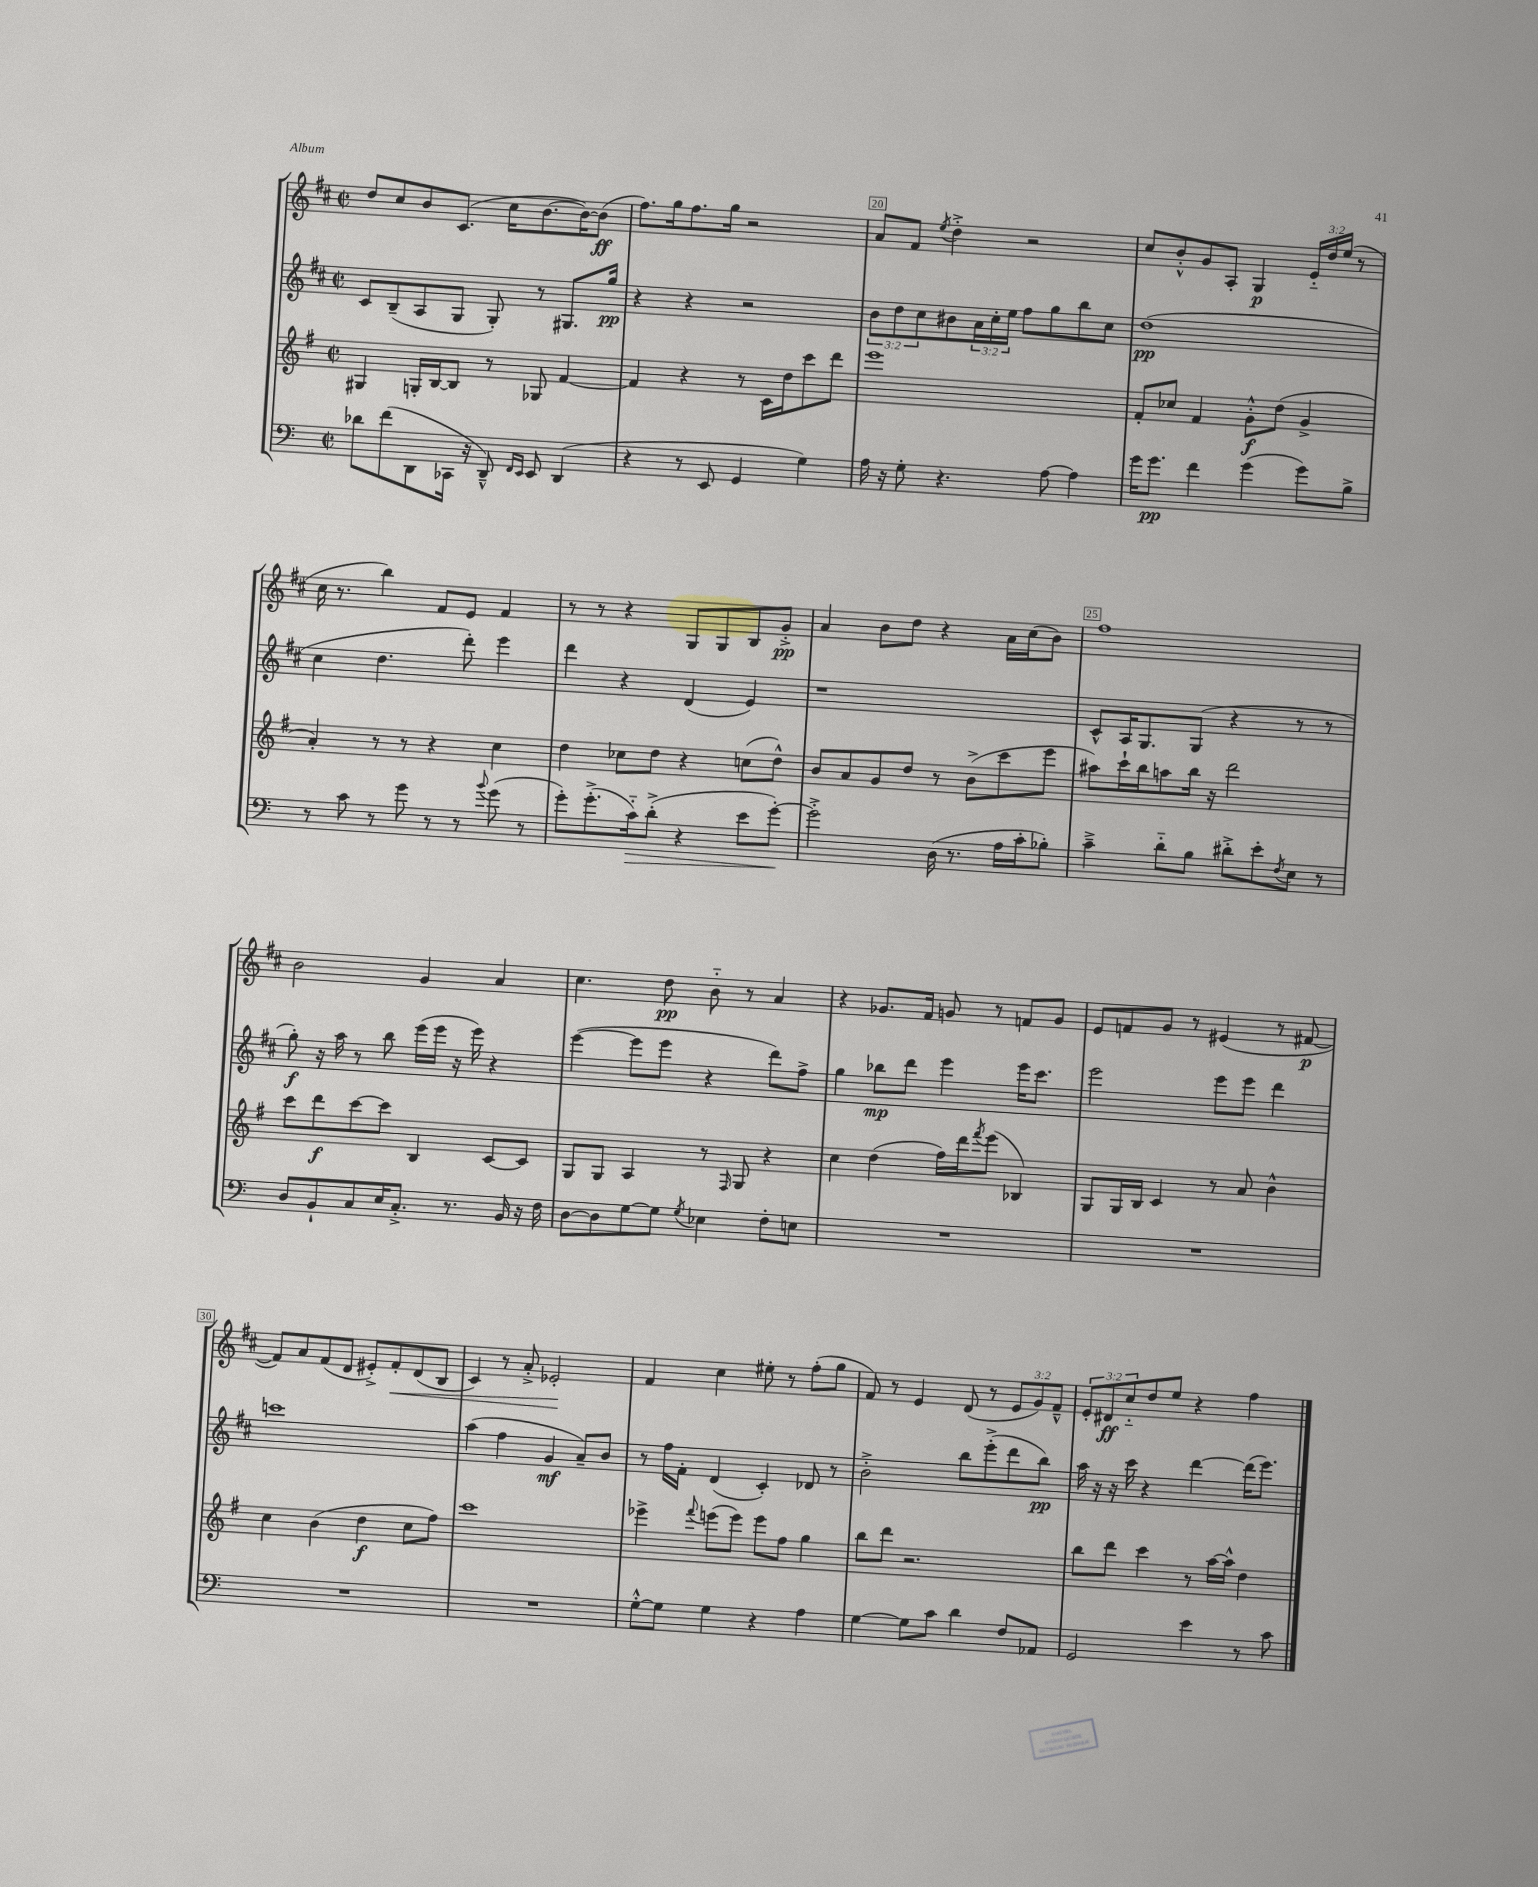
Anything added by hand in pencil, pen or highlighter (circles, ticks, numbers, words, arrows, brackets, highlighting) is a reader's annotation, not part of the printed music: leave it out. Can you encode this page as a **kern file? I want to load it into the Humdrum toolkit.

**kern	**dynam	**kern	**dynam	**kern	**dynam	**kern	**dynam
*part4	*part4	*part3	*part3	*part2	*part2	*part1	*part1
*staff4	*staff4	*staff3	*staff3	*staff2	*staff2	*staff1	*staff1
*clefF4	*	*clefG2	*	*clefG2	*	*clefG2	*
*k[]	*	*k[f#]	*	*k[f#c#]	*	*k[f#c#]	*
*M2/2	*	*M2/2	*	*M2/2	*	*M2/2	*
*met(c|)	*	*met(c|)	*	*met(c|)	*	*met(c|)	*
=18	=18	=18	=18	=18	=18	=18	=18
8d-X\L	.	4G#X/	.	8c#/L	.	8dd/L	.
(8f\	.	.	.	(8B~/	.	8cc#/	.
8DD\	.	16Gn'/LL	.	8A/	.	8b/	.
.	.	[16B/J	.	.	.	.	.
16CC-X\Jk	.	8B/J]	.	8G/J	.	(8.c#/J	.
16r	.	.	.	.	.	.	.
8DD~^^/)	.	8r	.	8G'/)	.	.	.
.	.	.	.	.	.	16cc#\KL	.
16qqFF/LL	.	.	.	.	.	.	.
16qqEE/JJ	.	.	.	.	.	.	.
8EE/	.	8G-X/	.	8r	.	[8.b\	.
(4DD/	.	[4f#/	.	8.G#X/L	.	.	.
.	.	.	.	.	.	16b\K_)	.
.	.	.	.	.	.	(8b\J]	ff
.	.	.	.	16gg/Jk	pp	.	.
=19	=19	=19	=19	=19	=19	=19	=19
4r	.	4f#/]	.	4r	.	8.ff#\L)	.
.	.	.	.	.	.	16gg\k	.
8r	.	4r	.	4r	.	8.ff#\	.
8EE/	.	.	.	.	.	.	.
.	.	.	.	.	.	16gg\Jk	.
4GG/	.	8r	.	2r	.	2r	.
.	.	16c\LL	.	.	.	.	.
.	.	16dd\J	.	.	.	.	.
4G\)	.	8ccc\	.	.	.	.	.
.	.	8ddd\J	.	.	.	.	.
=20	=20	=20	=20	=20	=20	=20	=20
16A\	.	1eee	.	12b\L	.	8a/L	.
16r	.	.	.	.	.	.	.
.	.	.	.	12dd\	.	.	.
8G'\	.	.	.	.	.	8f#/J	.
.	.	.	.	12cc#\	.	.	.
.	.	.	.	.	.	8qee/	.
4.r	.	.	.	8b#X\	.	4dd'^\	.
.	.	.	.	24a\L	.	.	.
.	.	.	.	24cc#'\	.	.	.
.	.	.	.	24ee\JJ	.	.	.
.	.	.	.	8ff#\L	.	2r	.
[8A\	.	.	.	8gg\	.	.	.
4A\]	.	.	.	8bb\	.	.	.
.	.	.	.	8cc#\J	.	.	.
=21	=21	=21	=21	=21	=21	=21	=21
16g\KL	.	8f#'/L	.	(1dd	pp	8cc#/L	.
8.g\J	pp	.	.	.	.	.	.
.	.	8cc-X/J	.	.	.	8b'^^/	.
4f\	.	4f#/	.	.	.	8g/	.
.	.	.	.	.	.	8A'/J	.
(4g\	.	8g'^^\L	f	.	.	4G/	p
.	.	(8dd\J	.	.	.	.	.
8g\L)	.	4g^/	.	.	.	24e/LL	.
.	.	.	.	.	.	24dd/	.
.	.	.	.	.	.	(24ee/JJ	.
8B^\J	.	.	.	.	.	8r	.
!!LO:LB:g=z
=22	=22	=22	=22	=22	=22	=22	=22
8r	.	4a'/)	.	4cc#\	.	16cc#\	.
.	.	.	.	.	.	8.r	.
8c\	.	.	.	.	.	.	.
8r	.	8r	.	4.dd\	.	4bb\)	.
8g\	.	8r	.	.	.	.	.
8r	.	4r	.	.	.	8f#/L	.
8r	.	.	.	8ddd'\)	.	8e/J	.
8qqb/	.	.	.	.	.	.	.
(8g\	.	4cc\	.	4eee\	.	4f#/	.
8r	.	.	.	.	.	.	.
=23	=23	=23	=23	=23	=23	=23	=23
8g'\L)	.	4dd\	.	4ddd\	.	8r	.
(8.g'^\	.	.	.	.	.	8r	.
.	.	8cc-X\L	.	4r	.	4r	.
!	!LO:HP:b	!	!	!	!	!	!
16c\k)	>	.	.	.	.	.	.
(8d'^\J	.	8dd\J	.	.	.	.	.
4r	.	4r	.	(4d/	.	8G/L	.
.	.	.	.	.	.	8G/	.
8e\L	.	(8ccn\L	.	4e/)	.	8B/	.
[8g'\J)	.	8dd^^\J)	.	.	.	8g'^/J	pp
.	]	.	.	.	.	.	.
=24	=24	=24	=24	=24	=24	=24	=24
2g'^\]	.	8b/L	.	1r	.	4a/	.
.	.	8a/	.	.	.	.	.
.	.	8g/	.	.	.	8b\L	.
.	.	8dd/J	.	.	.	8dd\J	.
(16D\	.	8r	.	.	.	4r	.
8.r	.	.	.	.	.	.	.
.	.	(8b^\L	.	.	.	.	.
16A\LL	.	8ccc\	.	.	.	16a\LL	.
16c'\J	.	.	.	.	.	(16cc#\J	.
8B-X'\J)	.	8eee\J	.	.	.	8b\J)	.
=25	=25	=25	=25	=25	=25	=25	=25
4c~^\	.	8aa#X\L)	.	8c#^^/L	.	1ff#	.
.	.	16ccc`\L	.	16A/K	.	.	.
.	.	16bb\J	.	8.G/	.	.	.
8d\L	.	8aan\	.	.	.	.	.
8B\J	.	16bb\Jk	.	(8G/J	.	.	.
.	.	16r	.	.	.	.	.
8d#X'^\L	.	2ddd\	.	4r	.	.	.
8e'\	.	.	.	.	.	.	.
8qF/	.	.	.	.	.	.	.
8E\J	.	.	.	8r	.	.	.
8r	.	.	.	8r	.	.	.
!!LO:LB:g=z
=26	=26	=26	=26	=26	=26	=26	=26
8D/L	.	8ccc\L	.	8gg'\)	f	2b\	.
8BB`/	.	8ddd\	f	16r	.	.	.
.	.	.	.	16aa\	.	.	.
8C/	.	[8ccc\	.	8r	.	.	.
16E/K	.	8ccc\J]	.	8bb\	.	.	.
8.C'^/J	.	.	.	.	.	.	.
.	.	4B/	.	(16eee\LL	.	4g/	.
.	.	.	.	16eee\JJ	.	.	.
8.r	.	.	.	16r	.	.	.
.	.	.	.	16eee\)	.	.	.
.	.	[8c/L	.	4r	.	4a/	.
16BB/	.	.	.	.	.	.	.
16r	.	8c/J]	.	.	.	.	.
16F\	.	.	.	.	.	.	.
=27	=27	=27	=27	=27	=27	=27	=27
[8D\L	.	8G/L	.	([4eee\	.	4.cc#\	.
8D\]	.	8G/J	.	.	.	.	.
[8G\	.	4A/	.	8eee\L]	.	.	.
8G\J]	.	.	.	8eee\J	.	8dd\	pp
8qG/	.	.	.	.	.	.	.
4E-X\	.	8r	.	4r	.	8b\	.
.	.	16qqF#/	.	.	.	.	.
.	.	8G/	.	.	.	8r	.
8F'\L	.	4r	.	8ddd\L)	.	4a/	.
8En\J	.	.	.	8ff#^\J	.	.	.
=28	=28	=28	=28	=28	=28	=28	=28
1r	.	4cc\	.	4gg\	.	4r	.
.	.	(4dd\	.	8bb-X\L	mp	8.g-X/L	.
.	.	.	.	8ddd\J	.	.	.
.	.	.	.	.	.	16f#/Jk	.
.	.	16ff#\LL)	.	4eee\	.	8gn/	.
.	.	16ddd\J	.	.	.	.	.
.	.	8qfff#/	.	.	.	.	.
.	.	(8eee\J	.	.	.	8r	.
.	.	4B-X/)	.	16eee\KL	.	8fn/L	.
.	.	.	.	8.ccc#\J	.	.	.
.	.	.	.	.	.	8g/J	.
=29	=29	=29	=29	=29	=29	=29	=29
1r	.	8G/L	.	2eee\	.	8e/L	.
.	.	16G/L	.	.	.	8fn/	.
.	.	16B/JJ	.	.	.	.	.
.	.	4c/	.	.	.	8g/J	.
.	.	.	.	.	.	8r	.
.	.	8r	.	8eee\L	.	(4e#X/	.
.	.	8a/	.	8eee\J	.	.	.
.	.	4b^^\	.	4ddd\	.	8r	.
.	.	.	.	.	.	[8f#X/	p
!!LO:LB:g=z
=30	=30	=30	=30	=30	=30	=30	=30
1r	.	4cc\	.	1cccn	.	8f#/L])	.
.	.	.	.	.	.	8a/	.
.	.	(4b\	.	.	.	(8f#/	.
.	.	.	.	.	.	8d/J	.
.	.	4dd\	f	.	.	8e#X'^/L)	.
!	!	!	!	!	!	!	!LO:HP:b
.	.	.	.	.	.	8f#'/	<
.	.	8cc\L	.	.	.	(8d/	.
.	.	8ff#\J)	.	.	.	8B/J	.
=31	=31	=31	=31	=31	=31	=31	=31
1r	.	1ccc	.	(4aa\	.	4c#/)	.
.	.	.	.	4ff#\	.	8r	.
.	.	.	.	.	.	8a'^/	.
.	.	.	.	4g/	mf	2e-X'/	.
.	.	.	.	8a~/L)	.	.	.
.	.	.	.	8b/J	.	.	.
.	.	.	.	.	.	.	[
=32	=32	=32	=32	=32	=32	=32	=32
[8G'^^\L	.	4eee-X^\	.	8r	.	4f#/	.
8G\J]	.	.	.	16ff#\LL	.	.	.
.	.	.	.	16f#'\JJ	.	.	.
.	.	8qqfff#/	.	.	.	.	.
4G\	.	(8eeen\L	.	(4d/	.	4cc#\	.
.	.	8eee\J)	.	.	.	.	.
4r	.	8eee\L	.	4c#'/)	.	8ee#X'\	.
.	.	8ff#\J	.	.	.	8r	.
4A\	.	4gg\	.	8d-X/	.	(8ff#'\L	.
.	.	.	.	8r	.	8gg\J	.
=33	=33	=33	=33	=33	=33	=33	=33
[4G\	.	8bb\L	.	2b'^\	.	8f#/)	.
.	.	8ddd\J	.	.	.	8r	.
8G\L]	.	2.r	.	.	.	4e/	.
8c\J	.	.	.	.	.	.	.
4d\	.	.	.	8bb\L	.	(8d/	.
.	.	.	.	(8eee'^\	.	8r	.
8F/L	.	.	.	8ddd\	.	12e/L	.
.	.	.	.	.	.	12g/)	.
8AA-X/J	.	.	.	8bb\J)	pp	.	.
.	.	.	.	.	.	12f#~^^/J	.
=34	=34	=34	=34	=34	=34	=34	=34
2GG/	.	8bb\L	.	16aa\	.	12e'/L	.
.	.	.	.	16r	.	.	.
.	.	.	.	.	.	12d#X/	ff
.	.	8ddd\J	.	16r	.	.	.
.	.	.	.	.	.	12cc#/	.
.	.	.	.	16ccc#\	.	.	.
.	.	4ccc\	.	4r	.	8dd/	.
.	.	.	.	.	.	8ee/J	.
4e\	.	8r	.	[4ddd\	.	4r	.
.	.	[16aa\LL	.	.	.	.	.
.	.	16aa^^\JJ]	.	.	.	.	.
8r	.	4dd\	.	(16ddd\KL]	.	4ff#\	.
.	.	.	.	8.eee\J)	.	.	.
8c\	.	.	.	.	.	.	.
==	==	==	==	==	==	==	==
*-	*-	*-	*-	*-	*-	*-	*-
